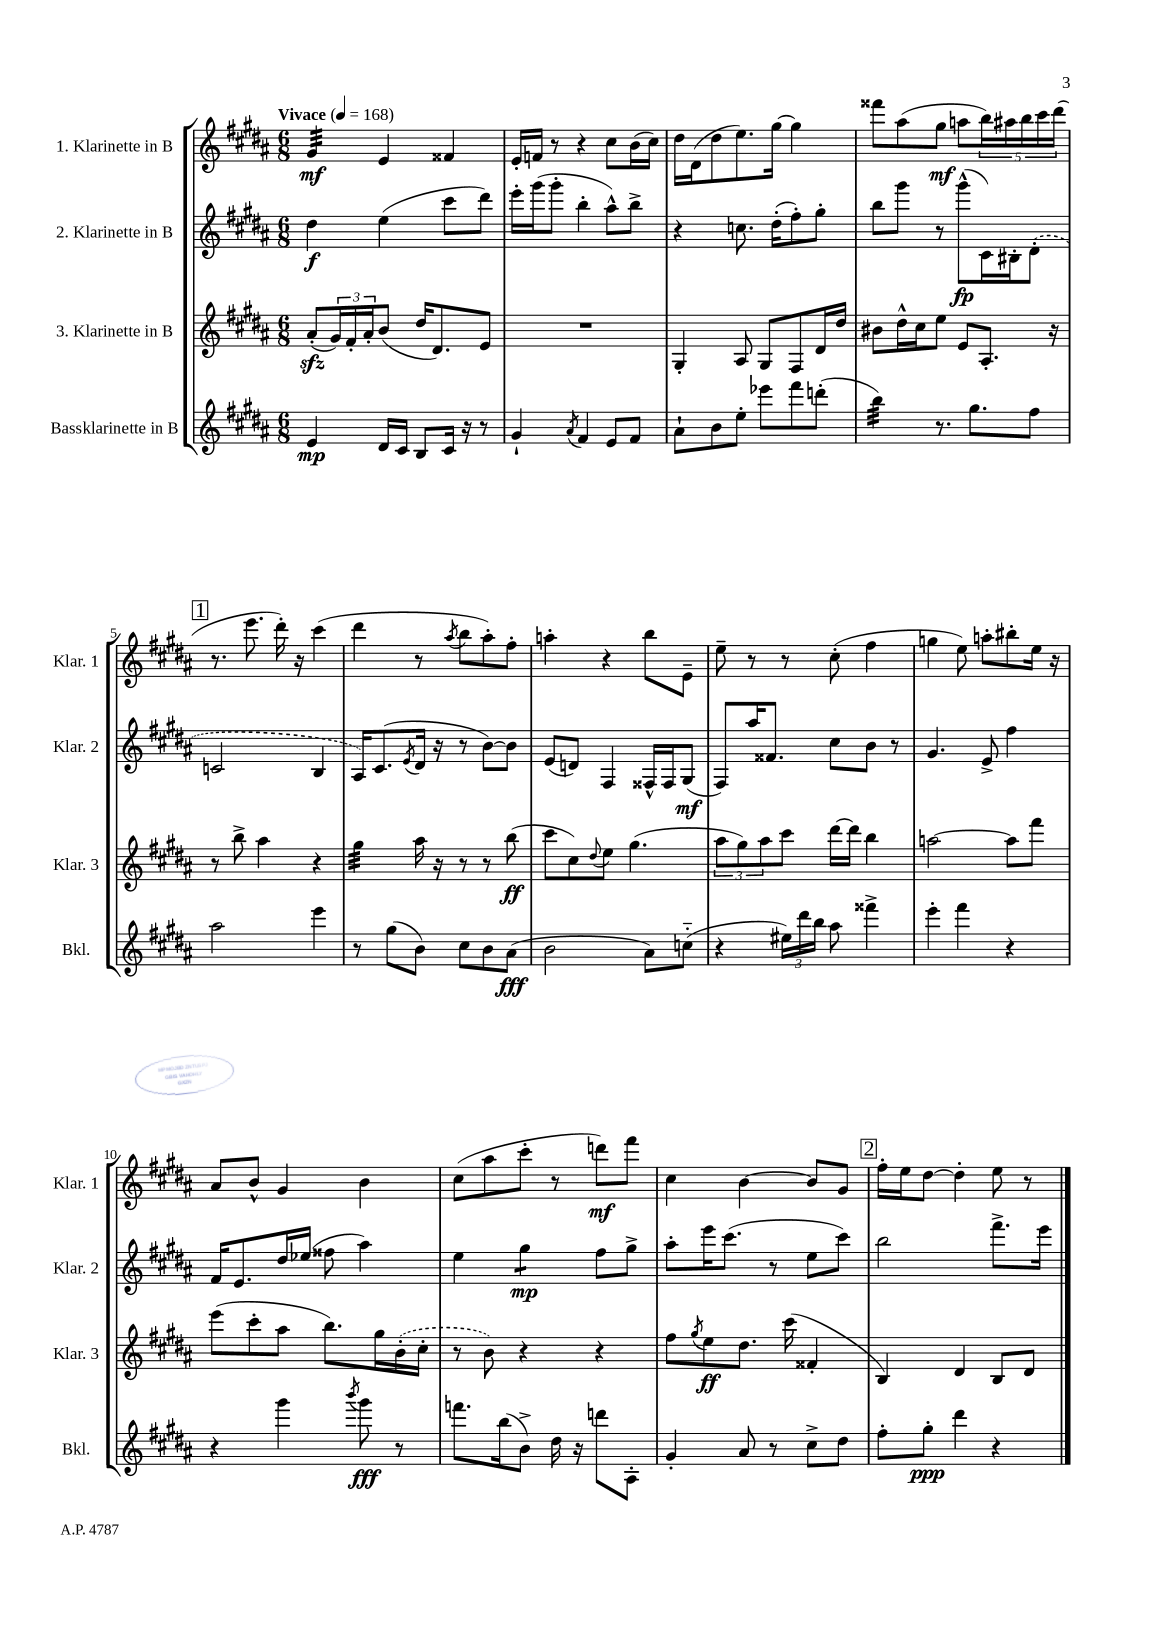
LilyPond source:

<<
\new StaffGroup <<
\new Staff = "s0" \with { instrumentName = "1. Klarinette in B" shortInstrumentName = "Klar. 1" } {
    \clef treble \key b \major \numericTimeSignature \time 6/8 \tempo "Vivace" 4 = 168
    gis'4:32\mf e'4 fisis'4 |
    e'16-. f'16 r8 r4 cis''8 b'16( cis''16) |
    dis''16 dis'16( dis''8 e''8.) gis''16~ gis''4 |
    fisis'''8 ais''8( gis''8\mf a''8 \tuplet 5/4 { b''16) ais''16 b''16 cis'''16 dis'''16( } |
    \mark \markup { \box "1" } r8. e'''8. dis'''16-.) r16 cis'''4( |
    dis'''4 r8 \acciaccatura { ais''8 } b''8 ais''8-.) fis''8-. |
    a''4-. r4 b''8 e'8-- |
    e''8-- r8 r8 cis''8-.( fis''4 |
    g''4 e''8) a''8-. bis''8-. e''16 r16 |
    ais'8 b'8-^ gis'4 b'4 |
    cis''8( ais''8 cis'''8-. r8 d'''8\mf) fis'''8 |
    cis''4 b'4~ b'8 gis'8 |
    \mark \markup { \box "2" } fis''16-. e''16 dis''8~ dis''4-. e''8 r8 \bar "|." |
}
\new Staff = "s1" \with { instrumentName = "2. Klarinette in B" shortInstrumentName = "Klar. 2" } {
    \clef treble \key b \major \numericTimeSignature \time 6/8
    dis''4\f e''4( cis'''8 dis'''8) |
    e'''16-. gis'''16( gis'''8-. b''4-. ais''8-^) b''8-> |
    r4 c''8. dis''16-.( fis''8-.) gis''8-. |
    b''8 gis'''8 r8 gis'''8-^\fp( cis'16) bis16-. \once \slurDashed dis'8-.( |
    \mark \markup { \box "1" } c'2 b4 |
    ais16) cis'8.( \acciaccatura { e'8 } dis'16 r16 r8 b'8~) b'8 |
    e'8( d'8) fis4 fisis16-^ fisis16 gis8\mf( |
    fis8) ais''16 fisis'8. cis''8 b'8 r8 |
    gis'4. e'8-> fis''4 |
    fis'16 e'8. dis''16 ees''16( fisis''8 ais''4) |
    e''4 gis''4:8\mp fis''8 gis''8-> |
    ais''8-. e'''16 cis'''8.( r8 e''8 cis'''8) |
    \mark \markup { \box "2" } b''2 fis'''8.-> e'''16 \bar "|." |
}
\new Staff = "s2" \with { instrumentName = "3. Klarinette in B" shortInstrumentName = "Klar. 3" } {
    \clef treble \key b \major \numericTimeSignature \time 6/8
    ais'8-.\sfz( \tuplet 3/2 { gis'16) fis'16-. ais'16-. } b'8( dis''16 dis'8.) e'8 |
    R2. |
    gis4-. ais8 gis8 fis8 dis'16 dis''16 |
    bis'8 dis''16-^ cis''16 e''8 e'8 ais8.-. r16 |
    \mark \markup { \box "1" } r8 b''8-> ais''4 r4 |
    gis''4:32 ais''16 r16 r8 r8 b''8\ff( |
    cis'''8 cis''8) \appoggiatura { dis''8 } e''8 gis''4.( |
    \tuplet 3/2 { ais''8 gis''8) ais''8 } cis'''8 dis'''16~ dis'''16 b''4 |
    a''2~ a''8 fis'''8 |
    e'''8( cis'''8-. ais''8 b''8.) gis''16 \once \slurDashed b'16-.( cis''16-. |
    r8 b'8) r4 r4 |
    fis''8 \acciaccatura { gis''8 } e''8\ff dis''8. cis'''16( fisis'4-. |
    \mark \markup { \box "2" } b4) dis'4 b8 dis'8 \bar "|." |
}
\new Staff = "s3" \with { instrumentName = "Bassklarinette in B" shortInstrumentName = "Bkl." } {
    \clef treble \key b \major \numericTimeSignature \time 6/8
    e'4\mp dis'16 cis'16 b8 cis'16 r16 r8 |
    gis'4-! \acciaccatura { ais'8 } fis'4 e'8 fis'8 |
    ais'8-! b'8 e''8-. ees'''8 fis'''8 d'''8-.( |
    b''4:32) r8. gis''8. fis''8 |
    \mark \markup { \box "1" } ais''2 e'''4 |
    r8 gis''8( b'8) cis''8 b'8 ais'8\fff( |
    b'2 ais'8) c''8-_( |
    r4 \tuplet 3/2 { eis''16) dis'''16 b''16 } ais''8 fisis'''4-> |
    e'''4-. fis'''4 r4 |
    r4 gis'''4 \acciaccatura { b'''8 } gis'''8\fff r8 |
    f'''8. b''16( b'8->) dis''16 r16 d'''8 ais8-. |
    gis'4-. ais'8 r8 cis''8-> dis''8 |
    \mark \markup { \box "2" } fis''8-. gis''8-.\ppp dis'''4 r4 \bar "|." |
}
>>
>>
